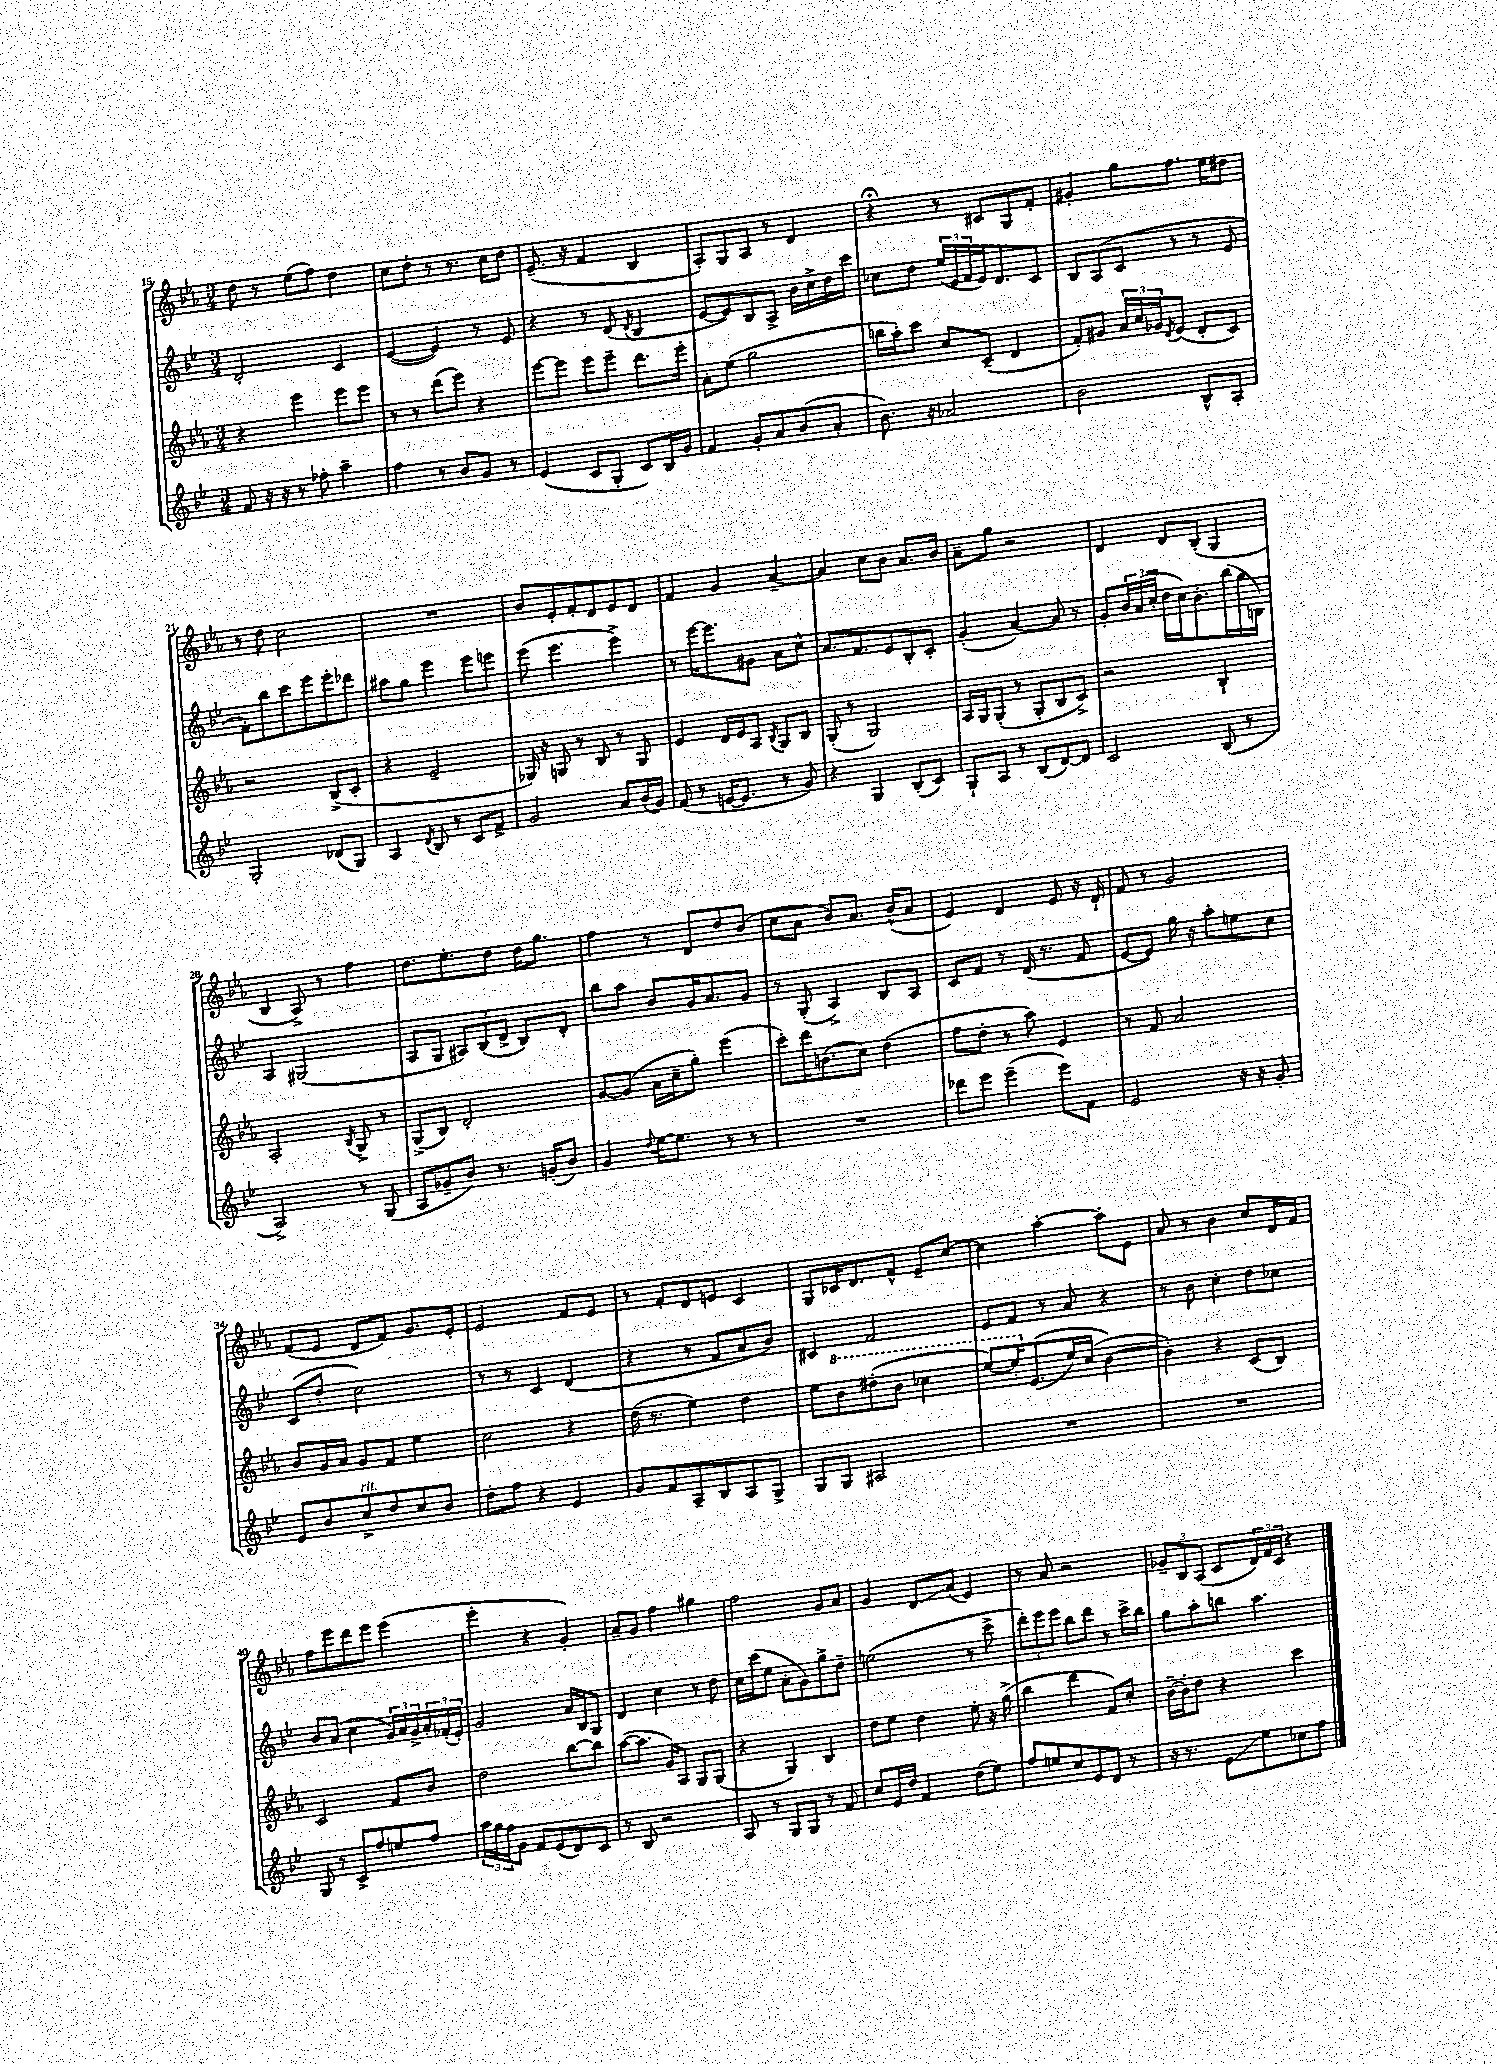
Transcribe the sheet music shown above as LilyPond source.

<<
\new StaffGroup <<
\new Staff = "s0" {
    \clef treble \key ees \major \numericTimeSignature \time 3/4
    d''8 r8 ees''8( f''8) d''4 |
    c''8 d''8-. r8 r8. c''16 d''8 |
    ees'8.--( r16 f'4 bes4 |
    aes8-.) g8 aes8 r8 d'4 |
    r4\fermata r8 cis'8 g8 f'8-. |
    gis'4-. g''8 f''8. ees''16 dis''8 |
    r8 d''8 c''2 |
    R2. |
    bes'8 ees'8-. f'8-. d'8 ees'8 d'8 |
    f'4 g'4 aes'4~-- |
    aes'4 c''8 bes'8 aes'8. bes'16 |
    aes'8-- g''8 r2 |
    d'4 d'8 bes8-.( g4 |
    bes4 aes8->) r8 f''4 |
    d''8. ees''8.-. d''8 d''16 g''8. |
    f''4 r8 d'8 d''8 bes'8( |
    c''8 aes'8 bes'8) aes'8. bes'16-^( aes'8 |
    ees'4) d'4 ees'8 r16 d'16-! |
    f'8 r8 g'2 |
    f'8( ees'8 d'8 f'8) g'8. ees'16-. |
    ees'2 f'8 ees'8 |
    r8 f'8-. d'8 e'8 c'4 |
    g8 ces'16 d'8. f'8-^ ees'8-- c''8~ |
    c''4 aes''4~-. aes''8-. ees'8 |
    aes'8 r8 bes'4 c''8 d'16 f'16 |
    f''8 ees'''8 d'''8 ees'''8 ees'''4( |
    ees'''4-. r4 g'4-.) |
    aes'8-- g'8 f''4 gis''4 |
    f''2 g'8 aes'8 |
    g'4 d'8\glissando aes'8( ees'4) |
    r8 aes'8 r2 |
    \tuplet 3/2 { ges'8-- bes8 aes8( } c'8 \tuplet 3/2 { d'16) f'16 c'16 } r4 \bar "|." |
}
\new Staff = "s1" {
    \clef treble \key bes \major \numericTimeSignature \time 3/4
    d'2-. c'4 |
    ees'4~( ees'4) r8 ees'8 |
    r4 r8 d'8( \acciaccatura { d'8 } bes4 |
    ees'8~ ees'8) bes8 a8-> bes'16 c''16-> d''16 c'''16 |
    ces''8 d''8 \tuplet 3/2 { ees''16( ees'16 f'16 } ees'16) d'8. c'8 |
    bes8 a8( c'8 r8 r8 ees'8 |
    f'8-.) bes''8 c'''8 ees'''8 ees'''8-. des'''8 |
    ais''8 g''8 ees'''4 ees'''8 e'''8 |
    ees'''8( ees'''4. ees'''4->) |
    r8 ees'''16~ ees'''8. gis'8 a'8 c''8-^ |
    a'8. f'8. ees'8 bes8-. c'8-. |
    g'4-.( a'4~) a'8 r8 |
    g'8-. \tuplet 3/2 { bes'16 a'16( c''16-. } d''16 c''16) bes'8.-. bes''16( g''16 b16) |
    a4 gis2( |
    a8 g8 \tuplet 3/2 { ais8) bes8( d'8-> } bes8) d'8-. |
    bes''8 a''8 bes'8 g'16 a'8. g'8 |
    r8 g8-.( a4->) bes8 a8 |
    c'8 f'8 r8 d'16( r8. f'8 |
    ees'8~ ees'8) g''16 r16 a''8-. e''8 c''8 |
    c'8( d''8-. c''2) |
    r8 r8 c'4 d'4( |
    r4 r8 f'8 a'8 bes'8) |
    cis'4 f'2 |
    ees'8 f'8 r8 a'8 r4 |
    r8 bes'8 c''4-. d''8 ces''8 |
    bes'8 a'8( c''4 \tuplet 3/2 { g'16) a'16 g'16-> } \tuplet 3/2 { a'16-. fes'16-.( ees'16-.) } |
    g'2 a'16 bes16 g8 |
    d'4 c''4 r8 d''8 |
    c''16 c'''16( ees''8 a'8-. g'8) g''8-> d''8-- |
    e''2( r8 c'''8-> |
    \tuplet 3/2 { d'''8-.) ees'''8 ees'''8 } bes''8 d'''8 r8 c'''16-> bes''16 |
    g''8 a''8-. b''8 a''4. \bar "|." |
}
\new Staff = "s2" {
    \clef treble \key ees \major \numericTimeSignature \time 3/4
    r4 ees'''4 ees'''8 ees'''8 |
    r8 r8 d'''8( ees'''8) r4 |
    ees'''8~ ees'''8 ees'''8 ees'''8-- d'''8. ees'''16-. |
    aes'8-. ees''8( g''2 |
    b''16 aes''16-.) c'''8 c''8 c'8--( d'4 |
    f'8-.) gis'8 \tuplet 3/2 { aes'16 c''16 ges'16 } \acciaccatura { d'8 } ees'8( d'8-. c'8) |
    r2 bes8->( c'8-. |
    r4 ees'2-- |
    ges16) r16 g8 r8 bes8 r8 g8 |
    ees'4 d'16 ees'16 aes8 \acciaccatura { bes8 } g8 bes8 |
    g8-.( r8 g2) |
    aes16 g16 g8-.( r8 g8-. bes8 c'8->) |
    r2 bes4-! |
    aes2-. \acciaccatura { bes8 } g8-> r8 |
    g8->( bes8) d'2-. |
    g'8~ g'8( aes'16 c''16-- g''8-.) ees'''4( |
    c'''8-.) d'''16 b'8.( c''8) d''4( |
    f''8 d''8-. r8 aes''8) ees'4 |
    r8 f'8 aes'2 |
    bes'8 g'16 aes'16 g'8 f'8 ees''4 |
    c''2 r4 |
    d''16( r8. ees''4) d''4 |
    ees''8 \ottava #1 bes''8 dis'''8-.( bes''8 ces'''4 |
    ees'''8~) ees'''16-. \ottava #0 ees'8.(\( ees''16) c''16( bes'4~\) |
    bes'4-.) r4 c'8( bes8) |
    c'2 f'8 bes'8 |
    d''2 bes''8~ bes''8 |
    aes''8~( aes''8. g'16) aes8 g8 g8( |
    r4 g4) bes4 |
    d''8 ees''8 d''4 ees''8-. r16 g''16->( |
    bes''4 d'''4 f'8) c''8-. |
    bes'16~-- bes'16-. d''8 r4 c'''4 \bar "|." |
}
\new Staff = "s3" {
    \clef treble \key bes \major \numericTimeSignature \time 3/4
    f'8 r16 r16 r8 fes''8-. a''4-- |
    f''4 r8 bes'8 g'8 r8 |
    ees'4( c'8 g8-. c'8) bes16 g'16 |
    f'4 g'8-. a'8 bes'8( a'8-. |
    bes'8.) r16 aes'2 |
    bes'2 bes8-^ a8-. |
    g2-. des'8( g8) |
    a4 \acciaccatura { d'8 } bes8 r8 c'8 f'8-> |
    g'2 a'8 bes'16( g'16) |
    f'8( r8 e'16~ e'8. r8 g'8) |
    r4 g4 bes8-.( c'8) |
    g8-! a8 r8 bes8( d'8~) d'8 |
    c'2 bes8( r8 |
    a2->) r8 g8( |
    a8 ges'8-- bes'8) r8. g'16-.( bes'8) |
    g'4 \appoggiatura { d''8 } ees''16~ ees''8. r8 r8 |
    R2. |
    des'''8 ees'''8 ees'''4--( ees'''8) f'8 |
    ees'2 r16 r16 g'8-. |
    ees'8 bes'8 c''8->^\markup { \italic "rit." } d''8 c''8 bes'8 |
    d''8-. f''8 r4 ees'4 |
    g'8 f'8 a8-- bes8 a8 g8-> |
    g8 g8 ais2 |
    R2. |
    R2. |
    g8 r8 c'8-> f''8 e''8 f''8 |
    \tuplet 3/2 { a''16 g''16 f''16 } g'8 f'8 ees'8( d'8) c'8 |
    r8 bes8 r2 |
    a8 r8 g8 g8 r8 f'8 |
    c''8 ees'16 d''16 f'4 d''8( ees''8) |
    f''8 e''8 c''8 ees'8 d'8 r8 |
    r16 r8. ees'8\glissando ees''8 ces''8 f''8 \bar "|." |
}
>>
>>
\layout { \context { \Score currentBarNumber = #15 } }
